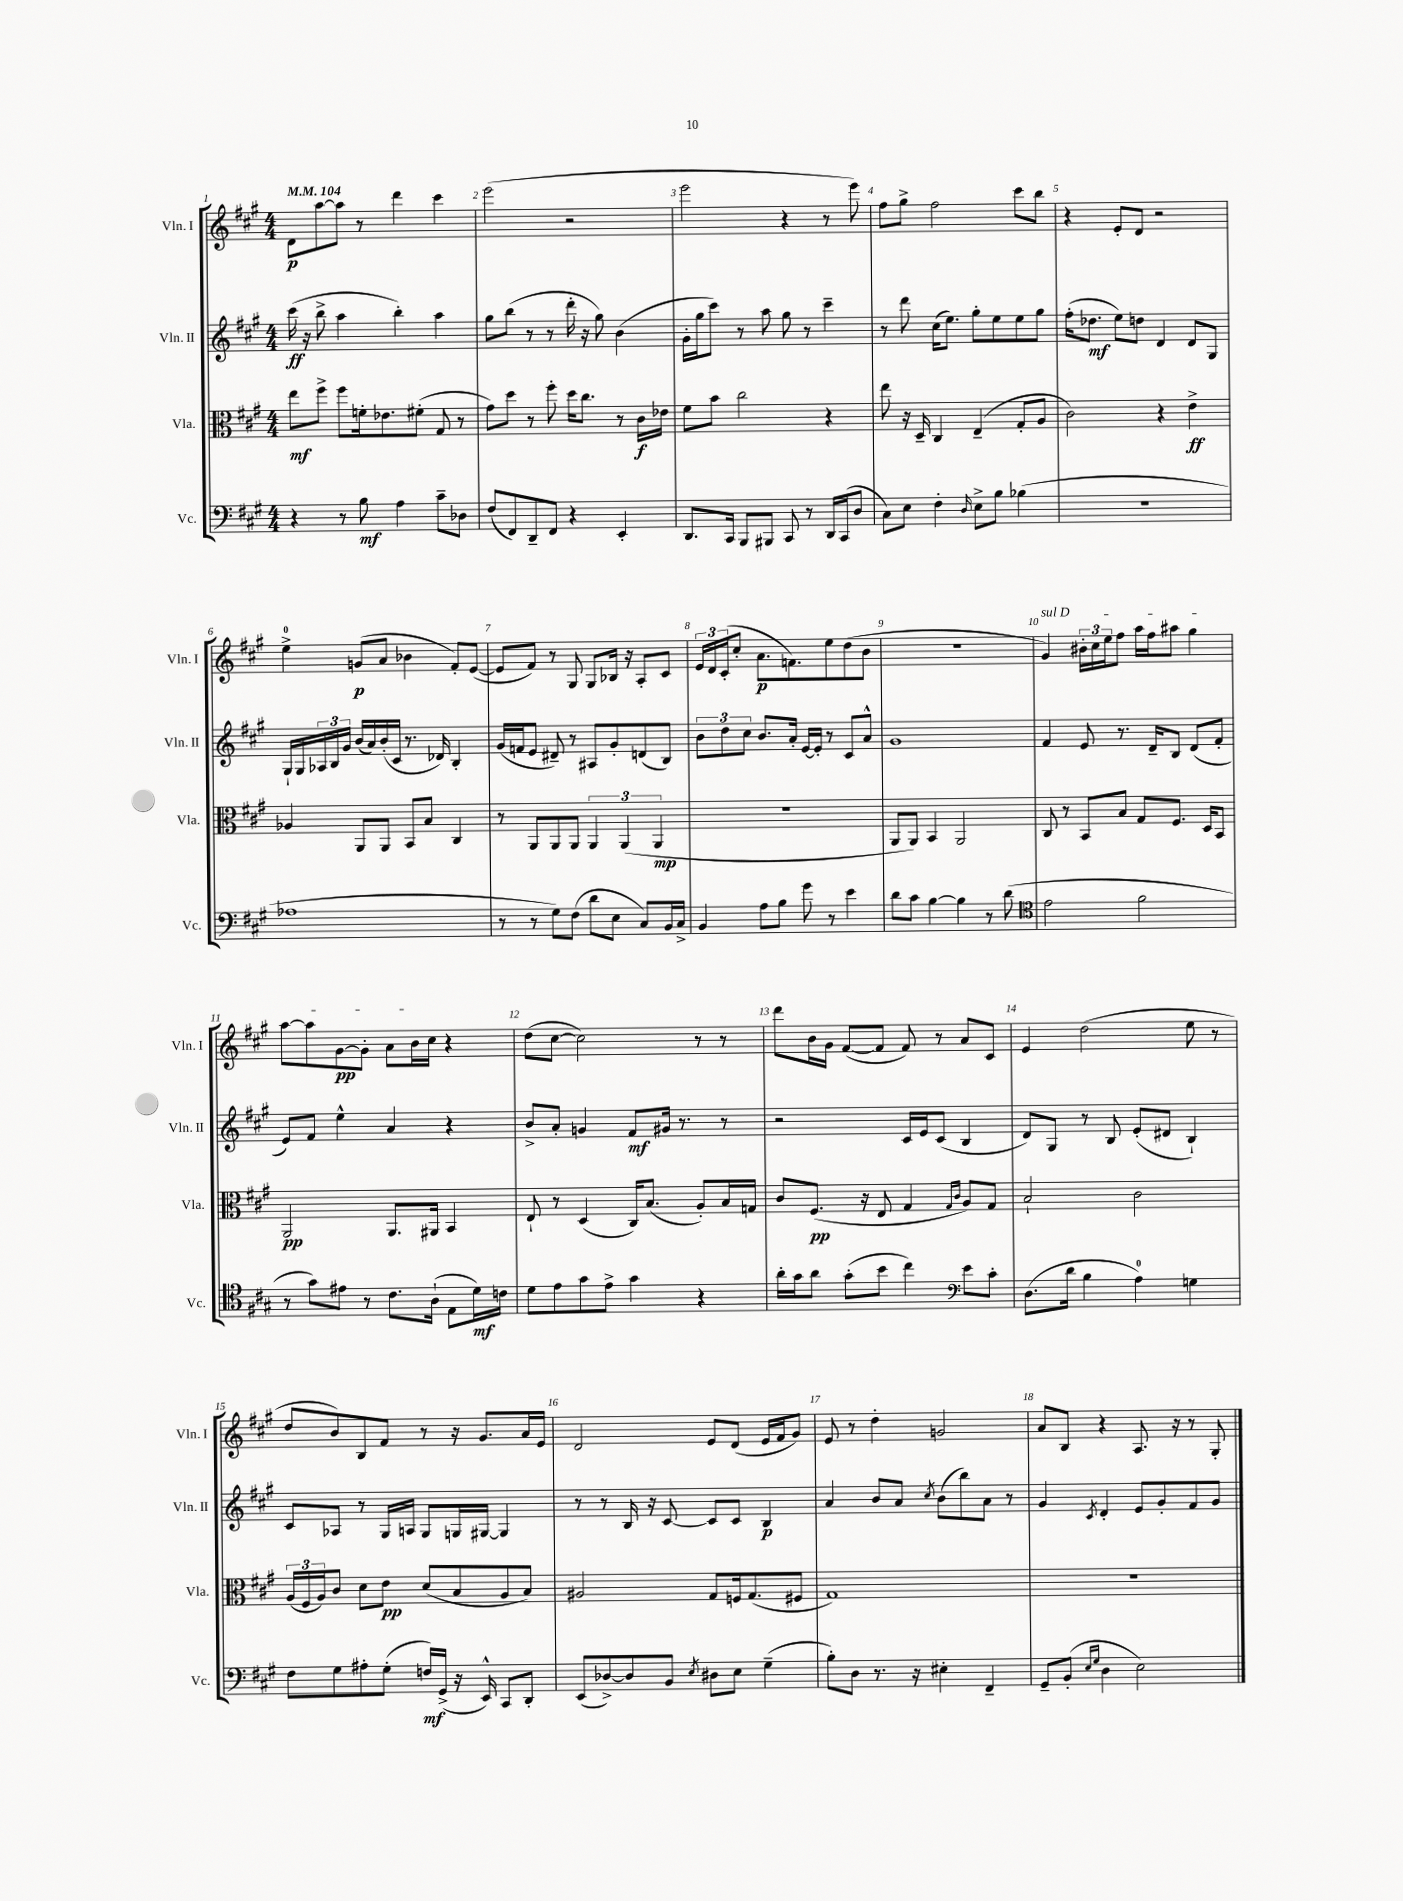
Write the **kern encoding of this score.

**kern	**kern	**kern	**kern
*staff4	*staff3	*staff2	*staff1
*clefF4	*clefC3	*clefG2	*clefG2
*k[f#c#g#]	*k[f#c#g#]	*k[f#c#g#]	*k[f#c#g#]
*M4/4	*M4/4	*M4/4	*M4/4
*MM104	*MM104	*MM104	*MM104
4r	8ee	(16ccc#	8d
.	.	16r	.
.	8ff#^	8bb^	[8aa
8r	8ff#	4aa	8aa]
8B	16f'	.	8r
.	8.e-	.	.
4A	.	4bb')	4ddd
.	(8f#'	.	.
8c#~	8G#	4aa	4ccc#
8D-	8r	.	.
=	=	=	=
(8F#	8g#)	8gg#	(2eee
8FF#)	8dd	(8bb	.
8DD~	8r	8r	.
8FF#	8ff#'	8r	.
4r	16dd	16ddd'	2r
.	8.cc#	16r	.
.	.	8gg#)	.
4EE'	8r	(4b	.
.	16c#	.	.
.	16e-	.	.
=	=	=	=
8.DD	8f#	16g#'	2eee
.	.	16gg#	.
.	8b	8ccc#)	.
16CC#	.	.	.
8BBB	2cc#	8r	.
8BBB#	.	8aa	.
8CC#	.	8gg#	4r
8r	.	8r	.
16DD	4r	4ccc#~	8r
(16CC#	.	.	.
8D	.	.	8eee)
=	=	=	=
8C#)	8ee	8r	8ff#
8E	16r	8ddd	8gg#^
.	16D~	.	.
4F#'	4C#	(16cc#	2ff#
.	.	8.ee)	.
16qqD	.	.	.
8E^	(4E~	8gg#'	.
8B	.	8ee	.
(4B-	8G#'	8ee	8ccc#
.	8A	8gg#	8bb
=	=	=	=
1r	2c#)	(16ff#'	4r
.	.	8.dd-	.
.	.	8ee)	8e'
.	.	8dd	8d
.	4r	4d	2r
.	4e^	8d	.
.	.	8G#	.
=	=	=	=
1A-	4A-	16G#`	4ee^
.	.	16G#	.
.	.	24A-	.
.	.	24B	.
.	.	24g#	.
.	8AA	(16b	(8g
.	.	16a)	.
.	8AA	(16b'	8a
.	.	16c#	.
.	8BB	8.r	4b-
.	8B	.	.
.	.	16d-)	.
.	4C#	4B'	8f#')
.	.	.	([8e
=	=	=	=
8r	8r	(16g#	8e]
.	.	16f	.
8r	8AA	8e	8f#)
8G#)	8AA	8d#~)	8r
(8F#	8AA	8r	8G#
8d	6AA	8A#	8G#
8E	.	8g#'	16B-
.	(6AA	.	.
.	.	.	16r
8C#)	.	(8d	8A'
.	6AA	.	.
16BB	.	8B)	8c#
16C#^	.	.	.
=	=	=	=
4BB	1r	12b	24e
.	.	.	24d
.	.	12dd	(24c#'
.	.	.	8cc#'
.	.	12cc#	.
8A	.	8.b	8.a
8B	.	.	.
.	.	16a'	8.f)
8g#	.	[16e	.
.	.	16e']	.
8r	.	8r	8ee
4e	.	8c#	(8dd
.	.	8a^^	8b
=	=	=	=
8d	8AA	1g#	1r
8c#	8AA)	.	.
[4B	4BB	.	.
4B]	2AA	.	.
8r	.	.	.
(8d	.	.	.
=	=	=	=
*clefC4	*	*	*
2e	8C#	4f#	4g#)
.	8r	.	.
.	8BB	8e	24b#'
.	.	.	24cc#
.	.	.	24ee
.	8B	8.r	8ff#
2f#	8G#	.	16aa
.	.	16d~	16ff#
.	8.F#	8B	8aa#
.	.	(8d	4gg#
.	16D	.	.
.	8BB	8f#'	.
=	=	=	=
8r	2AA	8e)	[8aa
8g#)	.	8f#	8aa]
8e#	.	4ee^^	[8g#
8r	.	.	8g#']
8.c#	8.AA	4a	8a
.	.	.	16b
(16A`	16AA#	.	16cc#
8E	4BB	4r	4r
16d)	.	.	.
16c	.	.	.
=	=	=	=
8d	8E`	8b^	(8dd
8e	8r	8a'	[8cc#
8g#	(4D	4g	2cc#])
8e^	.	.	.
4g#	16C#)	8f#	.
.	(8.B	.	.
.	.	16g#	.
.	.	8.r	.
4r	8A')	.	8r
.	16B	8r	8r
.	16G	.	.
=	=	=	=
16a'	8c#	2r	8ddd
16g#	.	.	.
8a	(8.F#	.	16b
.	.	.	16g#
(8g#'	.	.	([8f#
.	16r	.	.
8b	8E	.	8f#]
4cc#)	4G#	16c#	8f#)
.	.	16e	.
.	.	(8c#	8r
*clefF4	*	*	*
.	16qqG#	.	.
.	16qqc#	.	.
8e	8A)	4B	8a
8c#'	8G#	.	8c#
=	=	=	=
(8.D	2B`	8d)	4e
.	.	8G#	.
16d	.	.	.
4B	.	8r	(2dd
.	.	8B	.
4A)	2c#	(8e'	.
.	.	8d#	.
4G	.	4B`)	8ee
.	.	.	8r
=	=	=	=
8F#	(24A	8c#	8dd
.	24F#	.	.
.	24A)	.	.
8G#	8c#	8A-	8b)
8A#'	8d	8r	8B
(8G#'	8e	16G#	8f#
.	.	16A	.
16F)	(8d	8G#	8r
(16GG#^	.	.	.
16r	8B	16G	16r
16EE^^)	.	[16G#	8.g#
8CC#	8A	4G#]	.
8DD'	8B)	.	16a
.	.	.	16e
=	=	=	=
(8EE	2A#	8r	2d
[8D-^)	.	8r	.
8D-]	.	16B	.
.	.	16r	.
8BB	.	[8c#	.
8qE	.	.	.
8D#	8G#	8c#]	8e
8E	16F	8c#	(8d
.	(8.G#	.	.
(4G#~	.	4B	16e
.	.	.	16f#
.	8F#	.	8g#)
=	=	=	=
8B')	1G#)	4a	8e
8D	.	.	8r
8.r	.	8b	4dd'
.	.	8a	.
16r	.	.	.
.	.	8qcc#	.
4E#'	.	(8b	2g
.	.	8bb)	.
4FF#~	.	8a	.
.	.	8r	.
=	=	=	=
8GG#~	1r	4g#	8a
(8BB'	.	.	8B
16qqE	.	.	.
16qqG#	.	8qc#	.
4D	.	4d'	4r
2E)	.	8e	8.A
.	.	8g#'	.
.	.	.	16r
.	.	8f#	8r
.	.	8g#	8G#'
==	==	==	==
*-	*-	*-	*-
